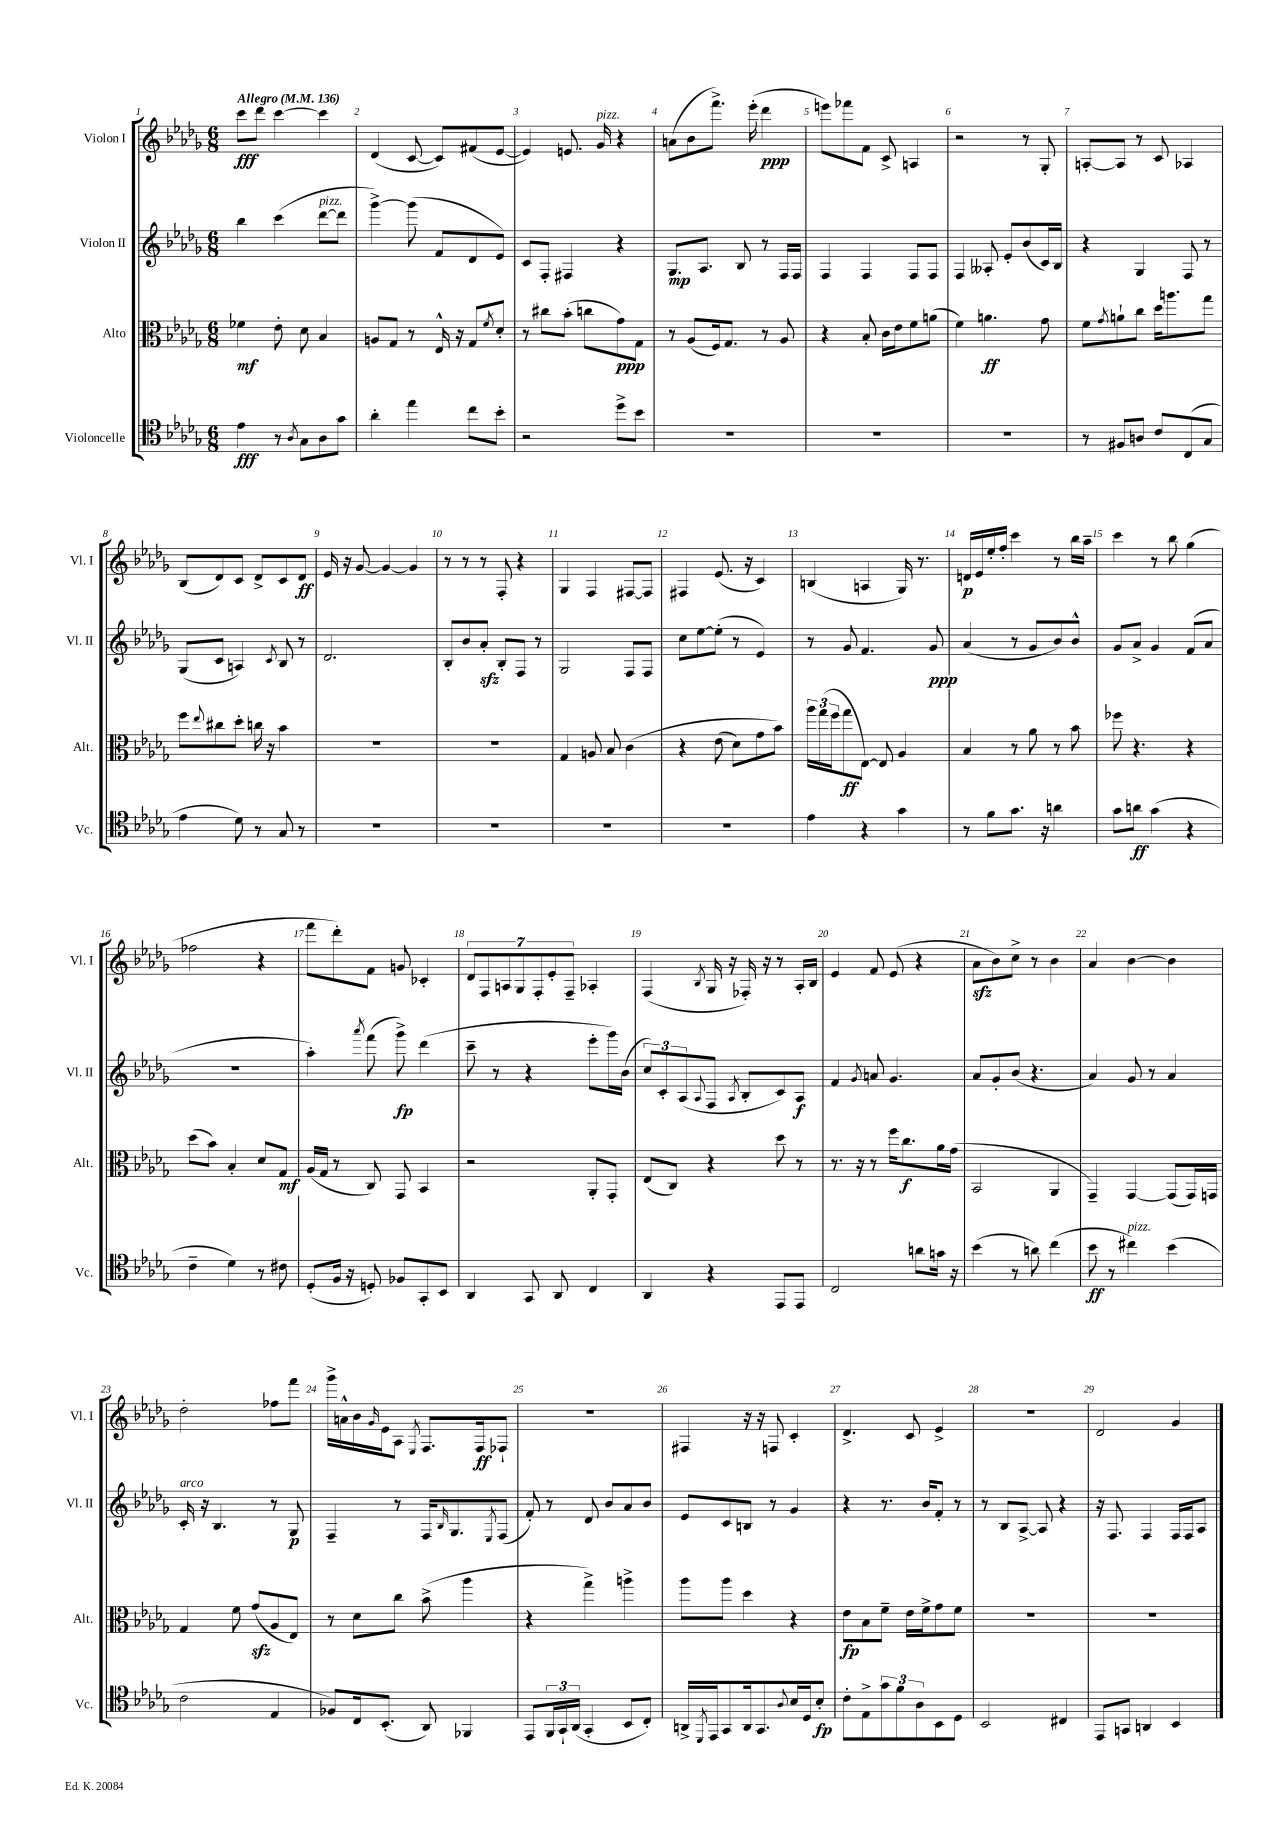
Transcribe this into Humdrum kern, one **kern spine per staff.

**kern	**kern	**kern	**kern
*staff4	*staff3	*staff2	*staff1
*clefC4	*clefC3	*clefG2	*clefG2
*k[b-e-a-d-g-]	*k[b-e-a-d-g-]	*k[b-e-a-d-g-]	*k[b-e-a-d-g-]
*M6/8	*M6/8	*M6/8	*M6/8
*MM136	*MM136	*MM136	*MM136
4e-	4f-	4bb-	8ccc
.	.	.	8ddd-
8r	8e-'	(4ccc	[4ccc
8qA-	.	.	.
8G-	8d-	.	.
8A-	4B-	[8ddd-	4ccc]
8g-	.	8ddd-]	.
=	=	=	=
4a-'	8A	[4ggg-^)	(4d-
.	8G-	.	.
4ee-	8r	(8ggg-]	[8c
.	16E-^^	8f	8c])
.	16r	.	.
8cc	8G-	8d-	(8f#
.	8qf	.	.
8b-'	8d-'	8e-)	[8e-
=	=	=	=
2r	8r	8c	4e-])
.	8cc#	8F'	.
.	(8b-'	4F#	8.e
.	8cc	.	.
.	.	.	16g-
8dd-^	8g-)	4r	4r
8b-	8G-	.	.
=	=	=	=
2.r	8r	8.G-	(8a
.	(8A-	.	8b-
.	.	8.A-	.
.	16F)	.	8.fff^)
.	8.G-	.	.
.	.	8B-	.
.	.	.	(16eee-'
.	8r	8r	4ddd-
.	8A-	16F	.
.	.	16F	.
=	=	=	=
2.r	4r	4F	8eee)
.	.	.	8fff-
.	8B-'	4F	8f
.	16c	.	8c^
.	16e-	.	.
.	8f	8F	4A
.	(8a	8F	.
=	=	=	=
2.r	4f)	4F	2r
.	4.a	8A--'	.
.	.	8e-'	.
.	.	(8b-	8r
.	8g-	16c)	8G-'
.	.	16B-	.
=	=	=	=
8r	8f	4r	[8A'
.	8qg-	.	.
8F#	8a`	.	8A]
8A	8cc	4G-	8r
8c	16dd-	.	8c
.	8.aa	.	.
(8C	.	8F	4A-
8G-	8gg-	8r	.
=	=	=	=
4e-	8ff	(8G-	(8B-
.	8qqee-	.	.
.	8cc#	8c	8d-)
8d-)	8dd-'	4A)	8c
8r	16cc	.	8d-^
.	16r	.	.
.	.	8qc	.
8G-	4b-	8B-	8c
8r	.	8r	8d-
=	=	=	=
2.r	2.r	2.d-	16e-
.	.	.	16r
.	.	.	[8g-
.	.	.	4g-_
.	.	.	4g-]
=	=	=	=
2.r	2.r	8B-'	8r
.	.	8b-	8r
.	.	8a-'	8r
.	.	8B-'	8F'
.	.	8F	4r
.	.	8r	.
=	=	=	=
2.r	4G-	2G-	4G-
.	8A	.	4F
.	8B-	.	.
.	&(4c	8F	[8F#
.	.	8F	8F#]
=	=	=	=
2.r	4r	8cc	4F#
.	.	[8ee-	.
.	(8e-	(8ee-']	(8.e-
.	8d-)	8r	.
.	.	.	16r
.	8g-	4e-)	4c)
.	8b-&)	.	.
=	=	=	=
4e-	24aa-	8r	(4B
.	(24gg-	.	.
.	24ff	.	.
.	8gg-	8g-	.
4r	[8E-)	4.f	4A
.	8E-]	.	.
4g-	4A-	.	16G-)
.	.	.	8.r
.	.	8g-	.
=	=	=	=
8r	4B-	(4a-	16d
.	.	.	16e-
8f	.	.	16ee-'
.	.	.	16ff'
8.g-	8r	8r	4ccc
.	8a-	8g-	.
16r	.	.	.
4a	8r	8b-)	8r
.	8b-	8b-^^	16bb-
.	.	.	16aa-~
=	=	=	=
8g-	8ff-	8g-	4ccc
8a	4.r	8a-^	.
(4g-	.	4g-	8r
.	.	.	8bb-
4r	4r	(8f	(4gg-
.	.	8a-	.
=	=	=	=
4c~	(8dd-	2.r	2ff-
.	8b-)	.	.
4d-)	4B-'	.	.
8r	8d-	.	4r
8c#	8G-	.	.
=	=	=	=
(8D-'	(16A-	4aa-')	8fff
.	16G-	.	.
16F	8r	.	8ddd-')
16r	.	.	.
.	.	8qaaa-	.
8D')	8C)	(8fff	8f
8F-	8GG-	8ggg-^)	8g
8GG-'	4BB-	(4ddd-	4c-'
8BB-	.	.	.
=	=	=	=
4AA-	2r	8ccc~	14d-
.	.	.	14F
.	.	8r	.
.	.	.	14A
.	.	.	14G-
8GG-	.	4r	.
.	.	.	14F'
.	.	.	14e-'
8AA-	.	.	.
.	.	.	14F~
4C	8AA-'	8eee-'	4A-'
.	8GG-'	16ggg-)	.
.	.	(16b-	.
=	=	=	=
4AA-	(8E-	12cc)	(4F
.	.	12c'	.
.	8C)	.	.
.	.	(12A-	.
.	.	8qqA-	8qB-
4r	4r	8F	16G-
.	.	.	16r
.	.	8qA-	.
.	.	8B-'	16F-')
.	.	.	16r
8EE-	8dd-	8c)	8r
8EE-	8r	8A-	16A-'
.	.	.	16B-
=	=	=	=
2C	8.r	4f	4e-
.	16r	.	.
.	.	8qg-	.
.	8r	8a	8f
.	16ff	4.g-	(8e-
.	8.cc	.	.
8a	.	.	4r
16g	16a-	.	.
16r	(16g-	.	.
=	=	=	=
(4b-	2BB-	8a-	8a-
.	.	8g-'	8b-)
8r	.	(8b-	8cc^
8a)	.	4.r	8r
(4cc	4AA-	.	4b-
=	=	=	=
8b-	4GG-~)	4a-)	4a-
8r	.	.	.
4cc#)	[4GG-	8g-	[4b-
.	.	8r	.
(4b-	(8GG-]	4a-	4b-]
.	16GG-)	.	.
.	16GG	.	.
=	=	=	=
2c	4G-	16c'	2dd-'
.	.	16r	.
.	.	4.B-	.
.	8f	.	.
.	(8g-	.	.
4E-	8A-	8r	8ff-
.	8E-)	8G-	8fff
=	=	=	=
8F-)	8r	4F~	16ggg-^
.	.	.	16a^^
16C	8d-	.	16b-
.	.	.	16qqg-
(8.BB-'	.	.	16e-
.	8cc	8r	8A-
.	.	.	8qE-
8AA-)	(8b-^	16F	8.F
.	.	16qqB-	.
.	.	8.G-	.
4FF-	4aa-	.	.
.	.	.	16F
.	.	8qE-	.
.	.	(8F	8F-`
=	=	=	=
8EE-	4r	8f')	2.r
24FF	.	8r	.
24GG-`	.	.	.
(24AA-	.	.	.
4GG-'	4gg-^)	8d-	.
.	.	8b-	.
8BB-	4aa^	8a-	.
8C')	.	8b-	.
=	=	=	=
16AA^	8aa-	8e-	4F#
8qDD-	.	.	.
16EE-	.	.	.
8GG-	8aa-	8c	.
16AA	4dd-	8B	16r
8.GG-	.	.	16r
.	.	8r	8F
8qqA-	.	.	.
16B-	4r	4g-	4c'
16D-	.	.	.
8B-'	.	.	.
=	=	=	=
8c'	8e-	4r	4.d-^
8E-^	8B-	.	.
12g-	8f~	8.r	.
12f	.	.	.
.	16e-	.	8c
12A-	.	.	.
.	16f^	16b-	.
8BB-	8g-	8f'	4e-^
8D-	8f	8r	.
=	=	=	=
2BB-	2.r	8r	2.r
.	.	8B-	.
.	.	[8A-^	.
.	.	8A-]	.
4C#	.	4r	.
=	=	=	=
8EE-	2.r	16r	2d-
.	.	8.F	.
8GG	.	.	.
4AA	.	4F	.
4BB-	.	16F	4g-
.	.	16F	.
.	.	8A-	.
==	==	==	==
*-	*-	*-	*-
